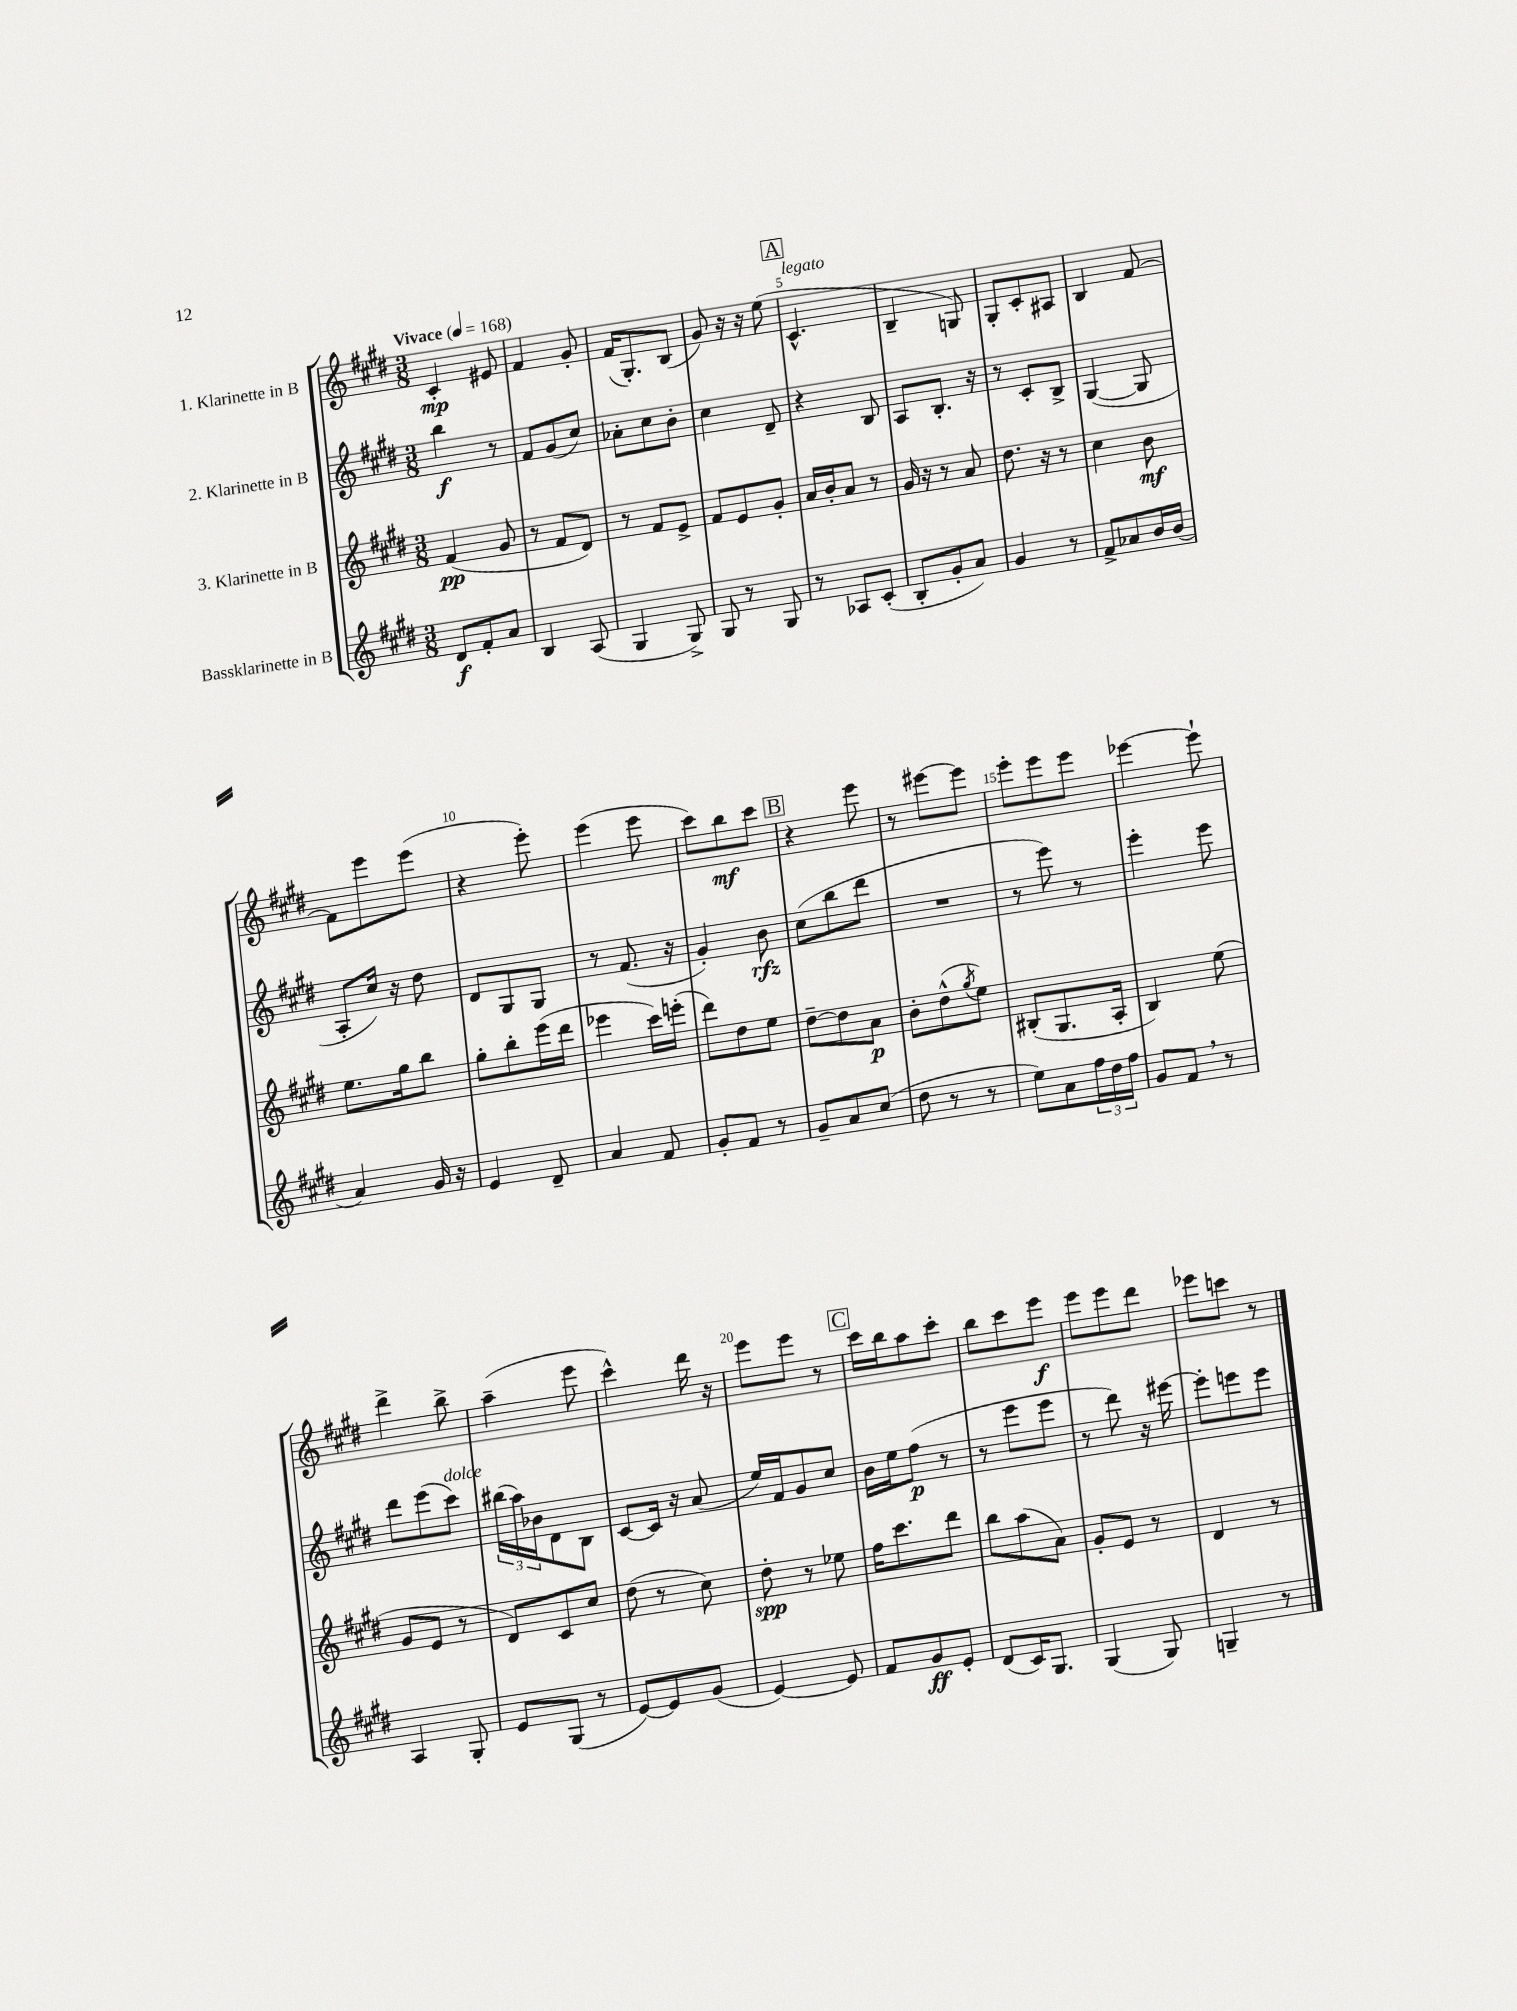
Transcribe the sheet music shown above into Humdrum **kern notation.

**kern	**kern	**kern	**kern
*staff4	*staff3	*staff2	*staff1
*clefG2	*clefG2	*clefG2	*clefG2
*k[f#c#g#d#]	*k[f#c#g#d#]	*k[f#c#g#d#]	*k[f#c#g#d#]
*M3/8	*M3/8	*M3/8	*M3/8
*MM168	*MM168	*MM168	*MM168
8d#	(4f#	4bb	4c#'
8f#'	.	.	.
8a	8g#	8r	8e#
=	=	=	=
4B	8r	8f#	4f#
.	8f#	(8g#	.
(8A	8d#)	8cc#)	8g#'
=	=	=	=
4G#	8r	8a-'	(16f#
.	.	.	8.G#')
.	8f#	8cc#	.
8G#^)	8e^	8b'	(8B
=	=	=	=
8G#	8f#	4cc#	8g#)
8r	8e	.	16r
.	.	.	16r
8G#	8g#'	8d#~	(8ee
=	=	=	=
8r	16a	4r	4.c#^^
.	16b'	.	.
8A-	8a	.	.
(8c#'	8r	8B	.
=	=	=	=
8B'	16g#	8A	4B~
.	16r	.	.
8g#'	8r	8.B'	.
8a)	8a	.	8G)
.	.	16r	.
=	=	=	=
4g#	8.dd#	8r	8G#'
.	.	8c#'	8c#'
.	16r	.	.
8r	8r	8B^	8A#
=	=	=	=
8f#^	4cc#	([4G#	4B
8a-	.	.	.
16b	8b	8G#]	[8f#
(16b	.	.	.
=	=	=	=
4a)	8.ee	8A'	8f#]
.	.	16cc#)	8eee
.	16gg#	16r	.
16g#	8bb	8dd#	(8eee
16r	.	.	.
=	=	=	=
4e	8gg#'	8d#	4r
.	8bb'	8G#	.
8d#~	(16eee	8G#	8eee')
.	16ddd#	.	.
=	=	=	=
4a	4eee-	8r	(4eee
.	.	(8.f#	.
8f#	16ccc#)	.	8eee
.	(16eee'	16r	.
=	=	=	=
8g#'	8ddd#)	4g#')	8ccc#)
8f#	8dd#	.	8bb
8r	8ee	8b	8ccc#
=	=	=	=
8g#~	[8dd#~	(8cc#	4r
8a	8dd#]	8bb	.
(8cc#	8a	8ddd#	8eee
=	=	=	=
8dd#	8b'	4.r	8r
8r	(8dd#^^	.	[8eee#
.	8qgg#	.	.
8r	8ee)	.	8eee#]
=	=	=	=
8ee)	(8B#'	8r	8eee'
8a	8.G#	8eee)	8eee
24ff#	.	8r	8eee
24dd#	.	.	.
.	16A'	.	.
24ff#	.	.	.
=	=	=	=
8g#	4B)	4eee'	[4eee-
8f#	.	.	.
8r	(8ee	8eee	8eee-`]
=	=	=	=
4A	8g#	8ddd#	4ddd#^
.	8e	(8eee	.
8G#'	8r	8ccc#)	8bb^
=	=	=	=
8e	8d#)	(24bb#	(4aa~
.	.	24aa)	.
.	.	24b-	.
(8G#	8c#	8d#	.
8r	8cc#	8B	8eee
=	=	=	=
[8e)	(8dd#	[8c#	4ccc#^^)
8e]	8r	16c#]	.
.	.	16r	.
(8g#	8cc#)	(8a	16ddd#
.	.	.	16r
=	=	=	=
[4e)	8dd#'	16ee)	8eee
.	.	16f#	.
.	8r	8g#	8eee
8e]	8ee-	8cc#	8r
=	=	=	=
8f#	16ff#	16b	16ccc#
.	8.ccc#	16ee	16bb
8g#	.	(8ff#	8aa
8e'	8ddd#	8r	8ccc#'
=	=	=	=
(8d#	8bb	8r	8bb
16c#)	(8aa	8eee	8ccc#
8.G#	.	.	.
.	8a)	8eee	8eee
=	=	=	=
(4G#	8g#'	8r	8eee
.	8e	8ddd#)	8eee
8G#)	8r	16r	8ddd#
.	.	[16eee#	.
=	=	=	=
4G~	4d#	8eee#']	8eee-
.	.	8eee	8ccc
8r	8r	8eee	8r
==	==	==	==
*-	*-	*-	*-
